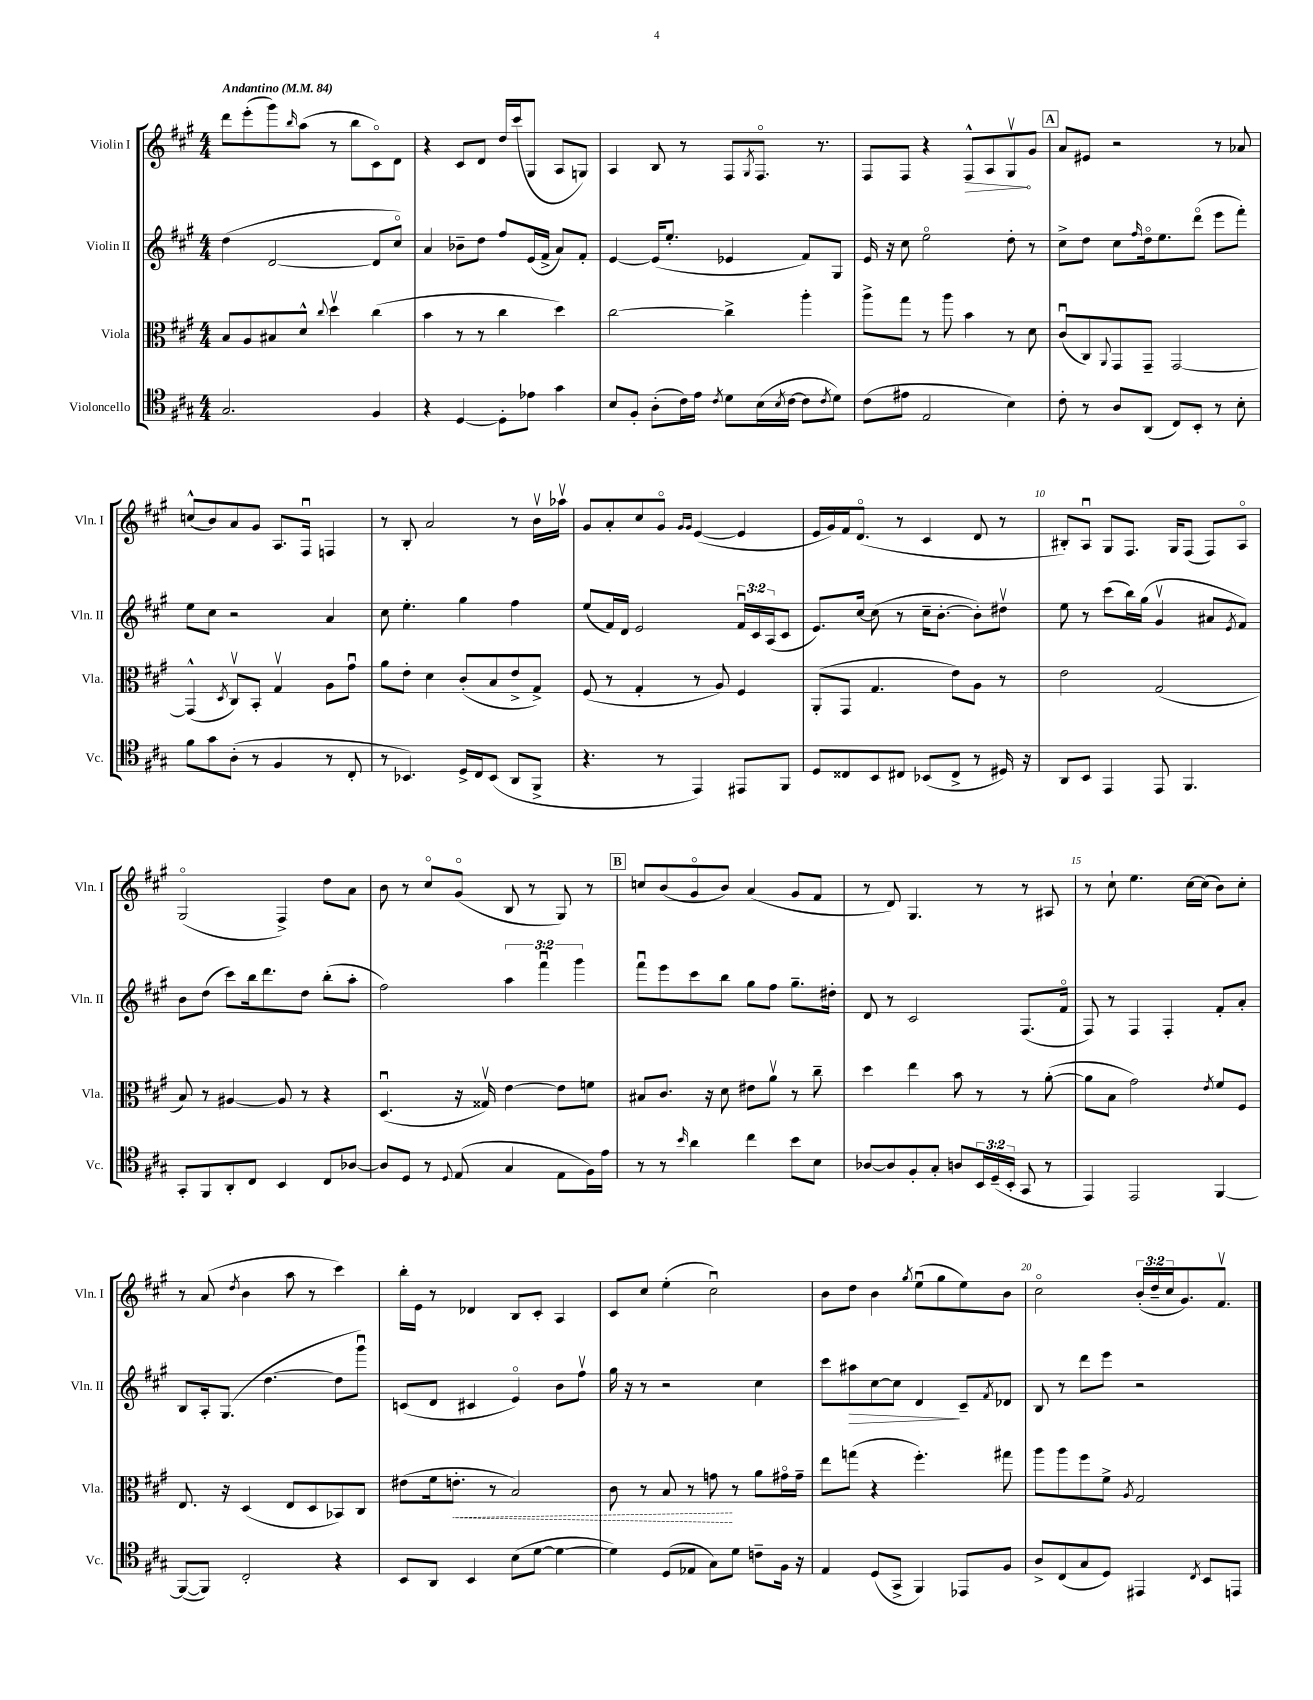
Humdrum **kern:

**kern	**kern	**dynam	**kern	**dynam	**kern	**dynam
*part4	*part3	*part3	*part2	*part2	*part1	*part1
*staff4	*staff3	*staff3	*staff2	*staff2	*staff1	*staff1
*I"Violoncello	*I"Viola	*	*I"Violin II	*	*I"Violin I	*
*I'Vc.	*I'Vla.	*	*I'Vln. II	*	*I'Vln. I	*
*clefC4	*clefC3	*	*clefG2	*	*clefG2	*
*k[f#c#g#]	*k[f#c#g#]	*	*k[f#c#g#]	*	*k[f#c#g#]	*
*M4/4	*M4/4	*	*M4/4	*	*M4/4	*
*MM84	*MM84	*	*MM84	*	*MM84	*
=1	=1	=1	=1	=1	=1	=1
!	!	!	!	!	!LO:TX:a:B:t=Andantino	!
2.G#/	8B/L	.	(4dd\	.	8ddd\L	.
.	8A/	.	.	.	(8eee'\	.
.	8B#X/	.	[2d/	.	8ggg#\)	.
.	.	.	.	.	16qqbb/	.
.	8d^^/J	.	.	.	(8aa\J	.
.	8qqcc#/	.	.	.	.	.
.	4ddv\	.	.	.	8r	.
.	.	.	.	.	8bb\L	.
4F#/	(4cc#\	.	8d/L]	.	8c#\)	.
.	.	.	8cc#/J)	.	8d\J	.
=2	=2	=2	=2	=2	=2	=2
4r	4b\	.	4a/	.	4r	.
[4D/	8r	.	8b-X~\L	.	8c#/L	.
.	8r	.	8dd\J	.	8d/J	.
8D'\L]	4cc#\	.	8ff#/L	.	16dd/LL	.
.	.	.	.	.	(16ccc#/J	.
8e-X\J	.	.	(16e/L	.	8G#/J	.
.	.	.	16f#^/JJ	.	.	.
4g#\	4dd\)	.	8a/L)	.	8A/L	.
.	.	.	8f#'/J	.	8Gn/J)	.
=3	=3	=3	=3	=3	=3	=3
8B/L	[2cc#\	.	[4e/	.	4A/	.
8F#'/J	.	.	.	.	.	.
(8A'\L	.	.	(16e/KL]	.	8B/	.
.	.	.	8.ee'/J	.	.	.
16c#\L)	.	.	.	.	8r	.
16e\JJ	.	.	.	.	.	.
8qc#/	.	.	.	.	.	.
8d\L	4cc#^\]	.	4e-X/	.	8F#/L	.
.	.	.	.	.	8qG#/	.
(16B\L	.	.	.	.	8.F#/J	.
8qB/	.	.	.	.	.	.
[16c#\JJ	.	.	.	.	.	.
8c#\L]	4aa'\	.	8f#/L)	.	.	.
.	.	.	.	.	8.r	.
8qc#/	.	.	.	.	.	.
8d\J)	.	.	8G#/J	.	.	.
=4	=4	=4	=4	=4	=4	=4
(8c#\L	8aa^\L	.	16e/	.	8F#/L	.
.	.	.	16r	.	.	.
8e#X\J	8gg#\J	.	8cc#\	.	8F#/J	.
2E/	8r	.	2ee\	.	4r	.
.	8aa\	.	.	.	.	.
!	!	!	!	!	!	!LO:HP:b
.	4b\	.	.	.	8F#^^/L	>
.	.	.	.	.	8A/	.
4B\)	8r	.	8dd'\	.	8G#v/	.
.	8d\	.	8r	.	8g#/J	]
!!LO:REH:place=s1:t=A
=5	=5	=5	=5	=5	=5	=5
8c#'\	(8c#u/L	.	8cc#^\L	.	8a/L	.
8r	8C#/)	.	8dd\J	.	8e#X/J	.
.	8qqAA/	.	.	.	.	.
8A/L	8GG#/	.	8cc#\L	.	2r	.
.	.	.	16qqff#/	.	.	.
(8AA/J	8GG#~/J	.	16dd\k	.	.	.
.	.	.	8.ee\	.	.	.
8C#/L)	[2GG#/	.	.	.	.	.
8BB'/J	.	.	(8ddd\J	.	.	.
8r	.	.	8eee\L	.	8r	.
8B'\	.	.	8fff#'\J)	.	8a-X/	.
!!LO:LB:g=z
=6	=6	=6	=6	=6	=6	=6
8f#\L	(4GG#^^/]	.	8ee\L	.	(8ccn^^/L	.
8g#\	.	.	8cc#\J	.	8b/)	.
.	8qD/	.	.	.	.	.
(8A'\J	8C#v/L)	.	2r	.	8a/	.
8r	8BB'/J	.	.	.	8g#/J	.
4F#/	4G#v/	.	.	.	8.A/L	.
.	.	.	.	.	16F#u/Jk	.
8r	8A\L	.	4a/	.	4Fn/	.
8C#'/	8g#u\J	.	.	.	.	.
=7	=7	=7	=7	=7	=7	=7
8r	8a\L	.	8cc#\	.	8r	.
4.BB-X/)	8e'\J	.	4.ee'\	.	8B'/	.
.	4d\	.	.	.	2a/	.
16D^/LL	(8c#'/L	.	4gg#\	.	.	.
16C#/J	.	.	.	.	.	.
(8BB-/J	8B/	.	.	.	.	.
8AA/L	8e^/	.	4ff#\	.	8r	.
8FF#^/J	8G#^/J)	.	.	.	16bv\LL	.
.	.	.	.	.	16aa-Xv\JJ	.
=8	=8	=8	=8	=8	=8	=8
4.r	(8F#/	.	(8ee/L	.	8g#/L	.
.	8r	.	16f#/L)	.	8a'/	.
.	.	.	16d/JJ	.	.	.
.	4G#'/	.	2e/	.	8cc#/	.
8r	.	.	.	.	8g#/J	.
.	.	.	.	.	16qqg#/LL	.
.	.	.	.	.	16qqg#/JJ	.
4EE/)	8r	.	.	.	([4e/	.
.	8A/)	.	.	.	.	.
8EE#X/L	4F#/	.	24f#u/LL	.	4e/]	.
.	.	.	24c#/	.	.	.
.	.	.	(24A/J	.	.	.
8FF#/J	.	.	8c#/J	.	.	.
=9	=9	=9	=9	=9	=9	=9
8D/L	(8AA'/L	.	8.e/L)	.	16e/LL	.
.	.	.	.	.	16g#/)	.
8C##X/	8GG#/J	.	.	.	16f#/J	.
.	.	.	[16cc#/Jk	.	(8.d/J	.
8BB/	4.G#/	.	(8cc#\]	.	.	.
8C#X/J	.	.	8r	.	8r	.
(8BB-X/L	.	.	16cc#~\KL	.	4c#/	.
.	.	.	[8.b'\J	.	.	.
8C#^/J	8e\L)	.	.	.	.	.
8r	8A\J	.	8b'\L])	.	8d/	.
16D#X/)	8r	.	8dd#Xv\J	.	8r	.
16r	.	.	.	.	.	.
=10	=10	=10	=10	=10	=10	=10
8AA/L	2e\	.	8ee\	.	8B#X'/L)	.
8BB/J	.	.	8r	.	8Au/J	.
4EE/	.	.	(8ccc#\L	.	8G#/L	.
.	.	.	16bb\L)	.	8.F#/J	.
.	.	.	(16gg#\JJ	.	.	.
8EE/	(2G#/	.	4g#v/	.	.	.
.	.	.	.	.	16G#/KL	.
4.FF#/	.	.	.	.	(8F#/J	.
.	.	.	8a#X/L	.	8F#/L)	.
.	.	.	8qe/	.	.	.
.	.	.	8f#/J)	.	8A/J	.
!!LO:LB:g=z
=11	=11	=11	=11	=11	=11	=11
8GG#'/L	8B/)	.	8b\L	.	(2G#/	.
8FF#/	8r	.	(8dd\J	.	.	.
8AA'/	[4A#X/	.	8ccc#\L)	.	.	.
8C#/J	.	.	16bb\k	.	.	.
.	.	.	8.ddd\	.	.	.
4BB/	8A#/]	.	.	.	4F#^/)	.
.	8r	.	8dd\J	.	.	.
8C#/L	4r	.	(8bb'\L	.	8dd\L	.
[8A-X/J	.	.	8aa'\J	.	8a\J	.
=12	=12	=12	=12	=12	=12	=12
8A-/L]	(4.Du/	.	2ff#\)	.	8b\	.
8D/J	.	.	.	.	8r	.
8r	.	.	.	.	8cc#/L	.
8qqD/	.	.	.	.	.	.
(8E/	16r	.	.	.	(8g#/J	.
.	16G##Xv/)	.	.	.	.	.
4G#/	[4e\	.	6aa\	.	8B/	.
.	.	.	.	.	8r	.
.	.	.	6fff#u\	.	.	.
8E\L	8e\L]	.	.	.	8G#/)	.
.	.	.	6ggg#\	.	.	.
16F#\L)	8fn\J	.	.	.	8r	.
16e\JJ	.	.	.	.	.	.
!!LO:REH:place=s1:t=B
=13	=13	=13	=13	=13	=13	=13
8r	8B#X/L	.	8fff#u\L	.	8ccn/L	.
8r	8.c#/J	.	8eee\	.	(8b/	.
16qqb/	.	.	.	.	.	.
4a\	.	.	8ccc#\	.	8g#/	.
.	16r	.	.	.	.	.
.	8d\	.	8bb\J	.	8b/J)	.
4cc#\	8e#X\L	.	8gg#\L	.	(4a/	.
.	8av\J	.	8ff#\J	.	.	.
8b\L	8r	.	8.gg#~\L	.	8g#/L	.
8B\J	8cc#~\	.	.	.	8f#/J	.
.	.	.	16dd#X'\Jk	.	.	.
=14	=14	=14	=14	=14	=14	=14
[8A-X/L	4dd\	.	8d/	.	8r	.
8A-/]	.	.	8r	.	8d/)	.
8F#'/	4ee\	.	2c#/	.	4.G#/	.
8G#'/J	.	.	.	.	.	.
8An/L	8b\	.	.	.	.	.
24BB/L	8r	.	.	.	8r	.
(24D~/	.	.	.	.	.	.
24BB'/JJ	.	.	.	.	.	.
8GG#/	8r	.	(8.F#/L	.	8r	.
8r	([8a'\	.	.	.	8A#X/	.
.	.	.	16f#/Jk	.	.	.
=15	=15	=15	=15	=15	=15	=15
4EE/)	8a\L]	.	8F#/)	.	8r	.
.	8B\J	.	8r	.	8cc#`\	.
2EE/	2g#\)	.	4F#/	.	4.ee\	.
.	.	.	4F#'/	.	.	.
.	.	.	.	.	[16cc#\LL	.
.	.	.	.	.	(16cc#\JJ]	.
.	8qe/	.	.	.	.	.
[4FF#/	8f#/L	.	8f#'/L	.	8b\L)	.
.	8F#/J	.	8a'/J	.	8cc#'\J	.
!!LO:LB:g=z
=16	=16	=16	=16	=16	=16	=16
(8FF#/L_	8.E/	.	8B/L	.	8r	.
8FF#/J])	.	.	16A'/k	.	(8a/	.
.	16r	.	(8.G#/J	.	.	.
.	.	.	.	.	8qdd/	.
2C#'/	(4D/	.	.	.	4b\	.
.	.	.	[4.dd\	.	.	.
.	8E/L	.	.	.	8aa\	.
.	8D/	.	.	.	8r	.
4r	8BB-X/)	.	8dd\L]	.	4ccc#\)	.
.	8C#/J	.	8ggg#u\J)	.	.	.
=17	=17	=17	=17	=17	=17	=17
8BB/L	(8e#X\L	.	(8cn/L	.	16bb'\LL	.
.	.	.	.	.	16e\JJ	.
8AA/J	16f#\k	.	8d/J	.	8r	.
!	!	!LO:HP:b	!	!	!	!
.	8.en'\J	<	.	.	.	.
4BB/	.	.	4c#X/	.	4d-X/	.
.	8r	.	.	.	.	.
(8B\L	2B/)	.	4e/)	.	8B/L	.
[8d\J	.	.	.	.	8c#'/J	.
4d\_	.	.	8b\L	.	4A/	.
.	.	.	8ff#v\J	.	.	.
=18	=18	=18	=18	=18	=18	=18
4d\])	8c#\	.	16gg#\	.	8c#/L	.
.	.	.	16r	.	.	.
.	8r	.	8r	.	8cc#/J	.
(8D/L	8B/	.	2r	.	(4ee'\	.
8E-X/J	8r	.	.	.	.	.
8G#\L)	8gn\	.	.	.	2cc#u\)	.
8d\J	8r	[	.	.	.	.
8cn~\L	8a\L	.	4cc#\	.	.	.
16F#\Jk	16g#X\L	.	.	.	.	.
16r	16g#~\JJ	.	.	.	.	.
=19	=19	=19	=19	=19	=19	=19
4E/	8ee\L	.	8ccc#\L	.	8b\L	.
!	!	!	!	!LO:HP:b	!	!
.	(8ggn\J	.	8aa#X\	>	8dd\J	.
(8D/L	4r	.	[8cc#\	.	4b\	.
8GG#^/J	.	.	8cc#\J]	.	.	.
.	.	.	.	.	8qgg#/	.
4FF#/)	4.ff#'\)	.	4d/	.	(8eeu\L	.
.	.	.	.	.	8gg#\	.
8EE-X/L	.	.	8c#~/L	]	8ee\)	.
.	.	.	8qf#/	.	.	.
8F#/J	8gg#X\	.	8d-X/J	.	8b\J	.
=20	=20	=20	=20	=20	=20	=20
8A^/L	8aa\L	.	8B/	.	2cc#\	.
(8C#/	8aa\	.	8r	.	.	.
8G#/	8ff#\	.	8ddd\L	.	.	.
8D/J)	8f#^\J	.	8eee\J	.	.	.
.	8qA/	.	.	.	.	.
4EE#X/	2G#/	.	2r	.	(24b'/LL	.
.	.	.	.	.	24dd~/	.
.	.	.	.	.	24cc#/J	.
.	.	.	.	.	8.g#/)	.
8qC#/	.	.	.	.	.	.
8BB/L	.	.	.	.	.	.
.	.	.	.	.	8.f#v/J	.
8EEn/J	.	.	.	.	.	.
==	==	==	==	==	==	==
*-	*-	*-	*-	*-	*-	*-
